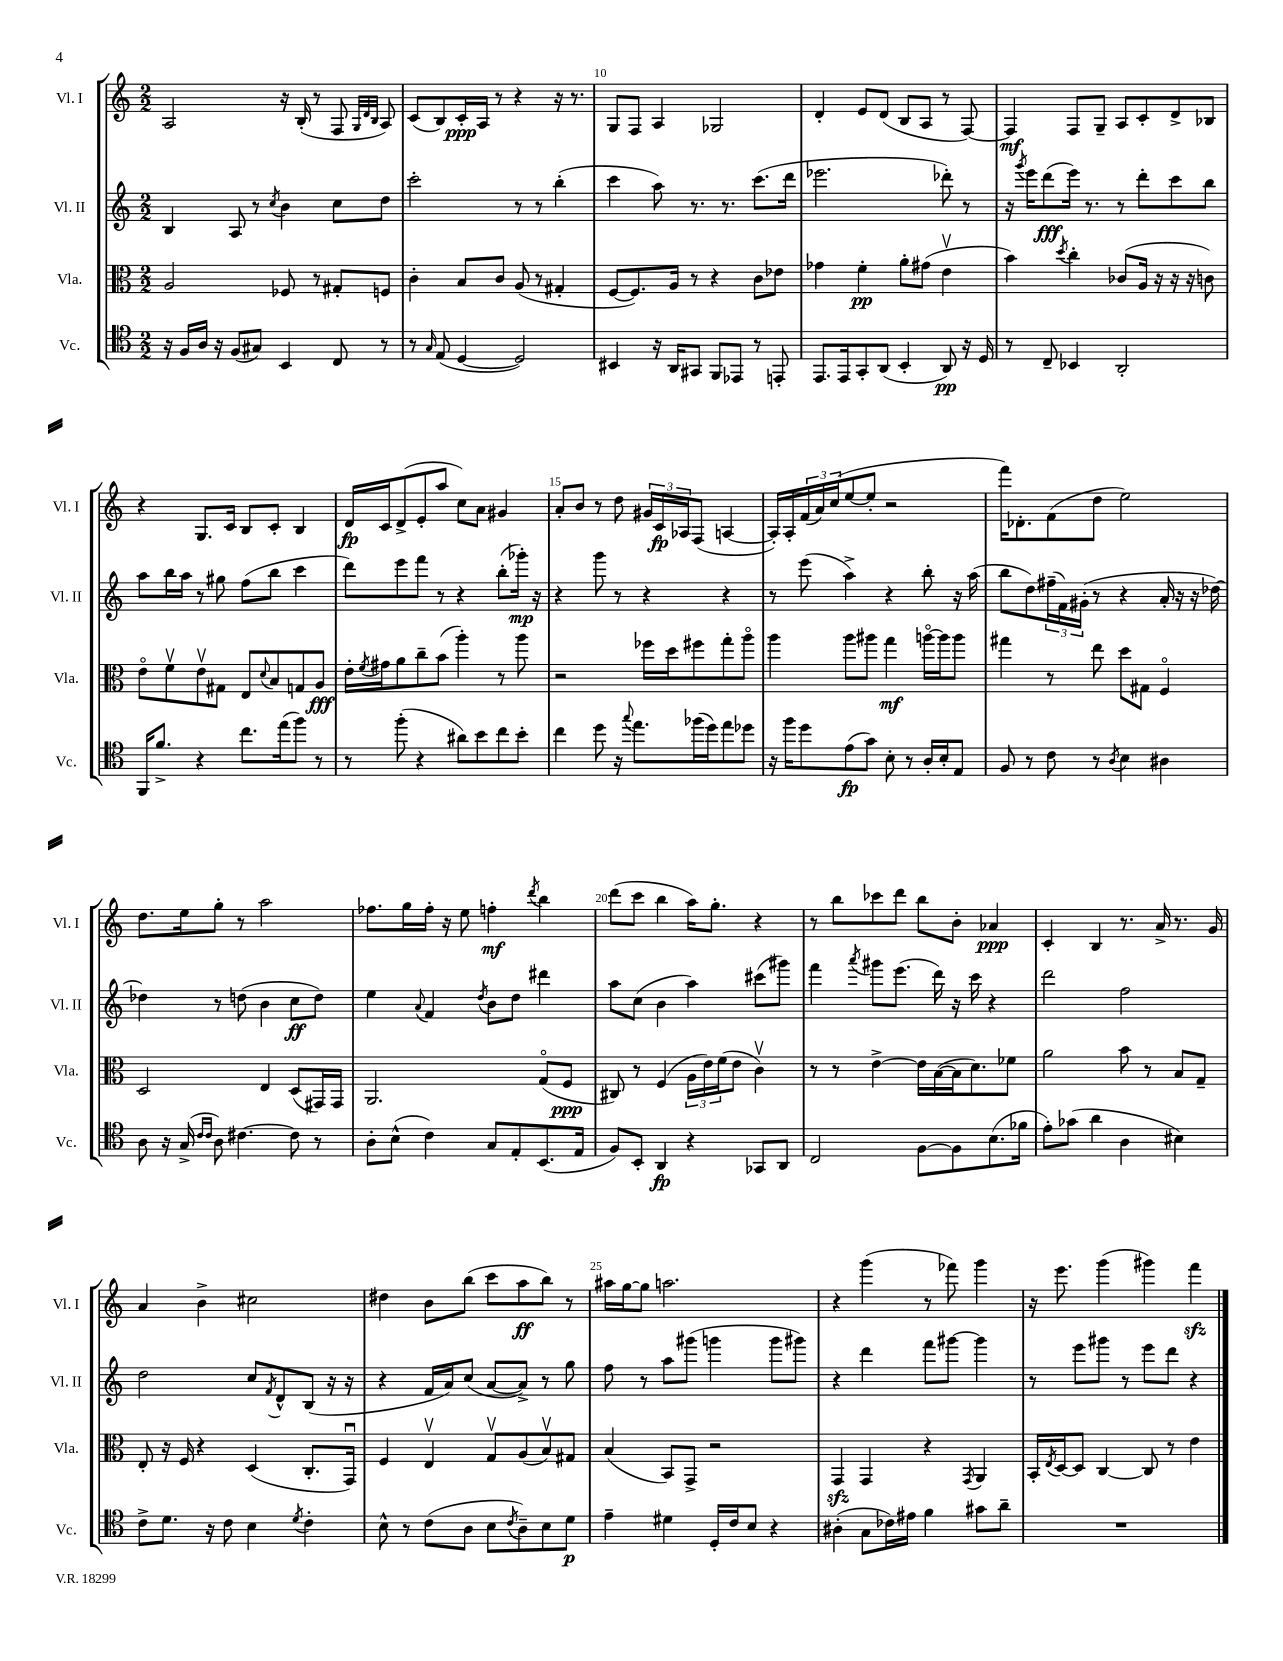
<<
\new StaffGroup <<
\new Staff = "s0" \with { instrumentName = "Vl. I" shortInstrumentName = "Vl. I" } {
    \clef treble \key c \major \numericTimeSignature \time 2/2
    a2 r16 b16-.( r8 f8 \grace { g32 d'32 b32 } a8) |
    c'8( b8) c'16-.\ppp a16 r8 r4 r16 r8. |
    g8 f8 a4 ges2 |
    d'4-. e'8 d'8( b8 a8 r8 f8~) |
    f4\mf f8 g8-- a8 c'8-. d'8-> bes8 |
    r4 g8. c'16 b8 c'8-. b4 |
    d'16\fp c'16 d'8->( e'8-. a''8 c''8) a'8 gis'4 |
    a'8-. b'8 r8 d''8 \tuplet 3/2 { gis'16 c'16\fp aes16 } f8( a4~ |
    a16-.) a16-. \tuplet 3/2 { f'16( a'16) c''16( } e''8~ e''8-. r2 |
    f'''16) des'8.-. f'8( d''8 e''2) |
    d''8. e''16 g''8-. r8 a''2 |
    fes''8. g''16 fes''16-. r16 e''8 f''4-.\mf \acciaccatura { d'''8 } b''4 |
    d'''8( c'''8 b''4 a''16) g''8.-. r4 |
    r8 b''8 ces'''8 d'''8 b''8 b'8-. aes'4\ppp |
    c'4-. b4 r8. a'16-> r8. g'16 |
    a'4 b'4-> cis''2 |
    dis''4 b'8 b''8( c'''8 a''8\ff b''8) r8 |
    ais''16 g''16~ g''8 a''2. |
    r4 g'''4( r8 fes'''8) g'''4 |
    r16 e'''8. g'''4( gis'''4) f'''4\sfz \bar "|." |
}
\new Staff = "s1" \with { instrumentName = "Vl. II" shortInstrumentName = "Vl. II" } {
    \clef treble \key c \major \numericTimeSignature \time 2/2
    b4 a8 r8 \acciaccatura { c''8 } b'4 c''8 d''8 |
    c'''2-. r8 r8 b''4-.( |
    c'''4 a''8) r8. r8. c'''8.( d'''16 |
    ees'''2. des'''8-.) r8 |
    r16 \acciaccatura { g'''8 } e'''16 d'''8\fff( e'''16) r8. r8 d'''8-. c'''8 b''8 |
    a''8 b''16 a''16 r8 gis''8 f''8( b''8 c'''4 |
    d'''8) e'''8 f'''8 r8 r4 b''8-.( ges'''16-.\mp) r16 |
    r4 g'''8 r8 r4 r4 |
    r8 e'''8( a''4->) r4 b''8-. r16 a''16( |
    b''8 d''8) \tuplet 3/2 { fis''16--( f'16) gis'16-.( } r8 r4 a'16-. r16 r16 des''16~) |
    des''4 r8 d''8( b'4 c''8\ff d''8) |
    e''4 \appoggiatura { a'8 } f'4 \acciaccatura { d''8 } b'8 d''8 dis'''4 |
    a''8 c''8( b'4 a''4) cis'''8( gis'''8) |
    f'''4 \acciaccatura { a'''8 } gis'''8 e'''8.( d'''16) r16 c'''16 r4 |
    d'''2 f''2 |
    d''2 c''8 \acciaccatura { f'8 } d'8-^ b8( r16 r16 |
    r4 f'16 a'16) c''8( a'8~ a'8->) r8 g''8 |
    f''8 r8 a''8 gis'''8( g'''4 g'''8 gis'''8) |
    r4 d'''4 f'''8 gis'''8~ gis'''4 |
    r8 e'''8 gis'''8 r8 e'''8 d'''8 r4 \bar "|." |
}
\new Staff = "s2" \with { instrumentName = "Vla." shortInstrumentName = "Vla." } {
    \clef alto \key c \major \numericTimeSignature \time 2/2
    a2 fes8 r8 gis8-. f8 |
    c'4-. b8 c'8 a8( r8 gis4-. |
    f8~ f8.) a16 r8 r4 c'8 ees'8 |
    ges'4 f'4-.\pp a'8-. gis'8( e'4\upbow |
    b'4) \acciaccatura { d''8 } c''4-. ces'8( a16 r16 r16 r16 c'8) |
    e'8\flageolet f'8\upbow e'8\upbow gis8 e8 \appoggiatura { d'8 } b8 g8 a8\fff |
    e'16-. \acciaccatura { f'8 } gis'16 a'8 c''8-- b'8( a''4-.) r8 a''8 |
    r2 fes''16 d''16 fis''8 g''8-. a''8\flageolet |
    a''4 a''8 ais''8 g''4\mf a''16~\flageolet a''16 a''8 |
    gis''4 r8 e''8 d''8 gis8 f4\flageolet |
    d2 e4 d8( gis,16) gis,16 |
    a,2. g8\flageolet( f8\ppp |
    cis8) r8 f4( \tuplet 3/2 { a16 e'16) f'16( } e'8 c'4\upbow) |
    r8 r8 e'4~-> e'16 b16~( b16 d'8.) fes'8 |
    a'2 b'8 r8 b8 g8-- |
    e8-. r16 f16 r4 d4( c8.-. g,16\downbow) |
    f4 e4\upbow g8\upbow a8( b8\upbow) gis8 |
    b4( b,8) g,8-> r2 |
    g,4\sfz g,4 r4 \acciaccatura { g,8 } a,4 |
    b,16-. \acciaccatura { e8 } d16~ d8 c4~ c8 r8 e'4 \bar "|." |
}
\new Staff = "s3" \with { instrumentName = "Vc." shortInstrumentName = "Vc." } {
    \clef tenor \key c \major \numericTimeSignature \time 2/2
    r16 f16 a16 r16 f8( gis8) b,4 c8 r8 |
    r8 \grace { g16 } e8( d4~ d2) |
    bis,4 r16 a,16 gis,8 f,8 ees,8 r8 e,8-. |
    e,8. e,16 g,8-. a,8( b,4-. a,8\pp) r16 d16 |
    r8 c8-- bes,4 a,2-. |
    f,16 f'8.-> r4 c''8. e''16( f''8) r8 |
    r8 f''8-.( r4 ais'8) b'8 c''8 b'8-. |
    c''4 d''8 r16 \appoggiatura { g''8 } e''8. fes''16( d''16) e''8 des''8 |
    r16 f''16 d''8 e'8\fp( g'8) b8-. r8 a16-. b16-. e8 |
    f8 r8 c'8 r8 \acciaccatura { a8 } b4 ais4 |
    a8 r16 g16->( \grace { c'16 c'16 } a8) cis'4.~ cis'8 r8 |
    a8-. b8-^( c'4) g8 e8-. b,8.( e16 |
    f8) b,8-. a,4\fp r4 ges,8 a,8 |
    c2 f8~ f8 b8.( fes'16 |
    e'8-.) ges'8( a'4 a4 bis4) |
    c'8-> d'8. r16 c'8 b4 \acciaccatura { d'8 } c'4-. |
    b8-^ r8 c'8( a8 b8 \acciaccatura { c'8 } a8--) b8 d'8\p |
    e'4-- dis'4 d16-. c'16 b8 r4 |
    ais4-.( g8 ces'16) eis'16 f'4 gis'8 a'8-- |
    R1 \bar "|." |
}
>>
>>
\layout { \context { \Score currentBarNumber = #8 \override BarNumber.break-visibility = ##(#f #t #t) barNumberVisibility = #(every-nth-bar-number-visible 5) } }
